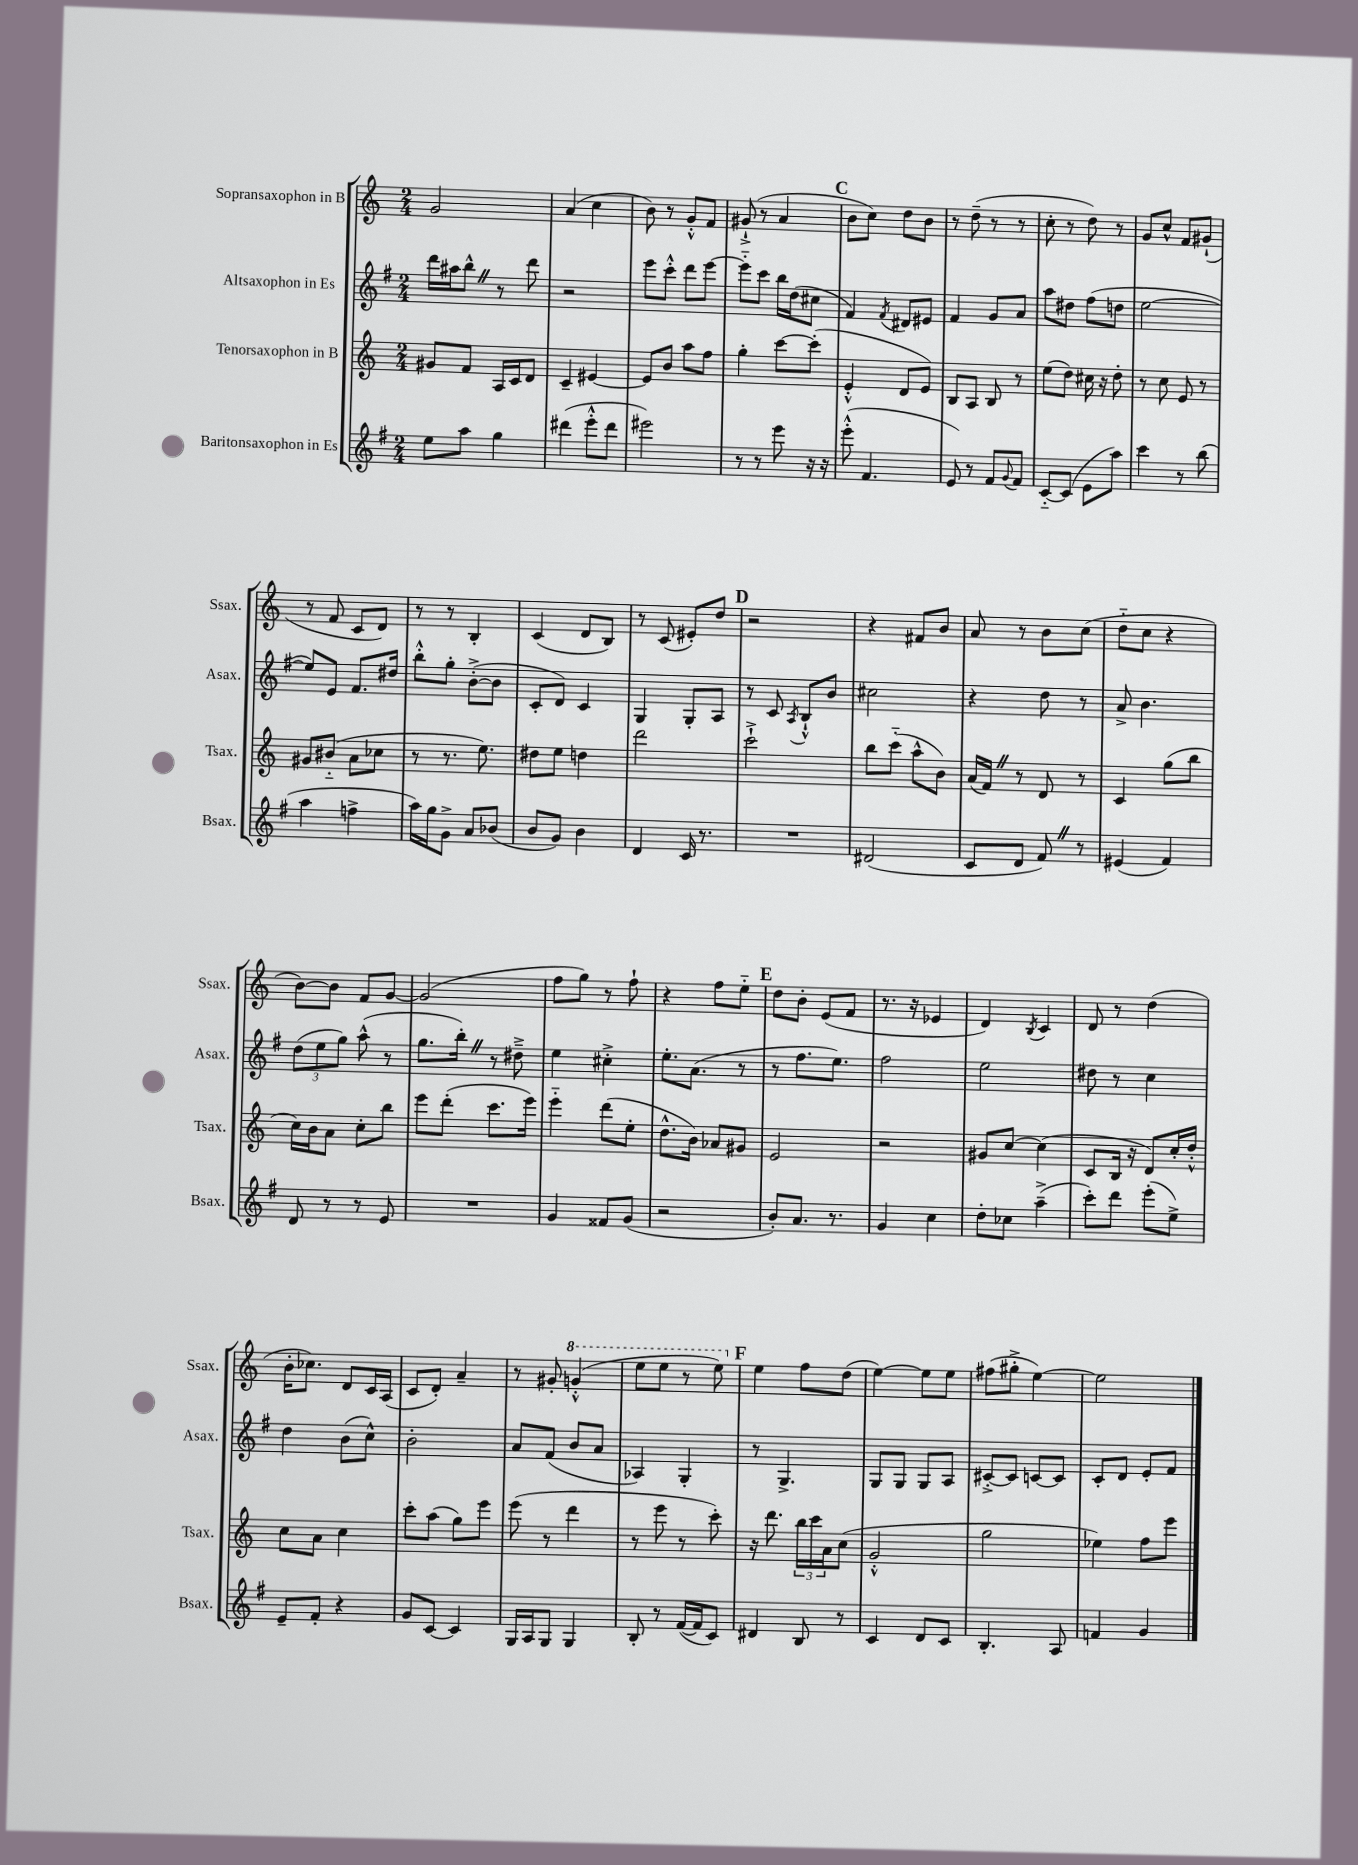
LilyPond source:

<<
\new StaffGroup <<
\new Staff = "s0" \with { instrumentName = "Sopransaxophon in B" shortInstrumentName = "Ssax." } {
    \clef treble \key c \major \numericTimeSignature \time 2/4
    g'2 |
    a'4( c''4 |
    b'8) r8 g'8-.-^ f'8 |
    gis'8-!->( r8 a'4 |
    \mark \markup { \bold "C" } b'8 c''8) d''8 b'8 |
    r8 d''8--( r8 r8 |
    c''8-. r8 d''8) r8 |
    g'8 c''8-^ f'8 gis'8-!( |
    r8 f'8 c'8 d'8) |
    r8 r8 b4-. |
    c'4( d'8 b8) |
    r8 c'8( eis'8-.) d''8 |
    \mark \markup { \bold "D" } r2 |
    r4 fis'8 b'8 |
    a'8 r8 b'8 c''8( |
    d''8-_ c''8 r4 |
    b'8~) b'8 f'8 g'8~ |
    g'2( |
    f''8 g''8) r8 f''8-! |
    r4 f''8 e''8-_ |
    \mark \markup { \bold "E" } d''8 b'8-. e'8( f'8 |
    r8. r16 ees'4 |
    d'4) \acciaccatura { b8 } c'4 |
    d'8 r8 d''4( |
    b'16-. ces''8.) d'8 c'16 a16( |
    c'8 d'8-.) a'4-- |
    r8 gis'8-. \ottava #1 g''!4-.-^( |
    e'''8 e'''8 r8 e'''8) \ottava #0 |
    \mark \markup { \bold "F" } e''4 f''8 d''8( |
    e''4~) e''8 e''8 |
    fis''8( gis''8-.-> e''4~) |
    e''2 \bar "|." |
}
\new Staff = "s1" \with { instrumentName = "Altsaxophon in Es" shortInstrumentName = "Asax." } {
    \clef treble \key g \major \numericTimeSignature \time 2/4
    d'''16 ais''16 b''8-^ \once \override BreathingSign.text = \markup { \musicglyph "scripts.caesura.straight" } \breathe r8 d'''8 |
    r2 |
    e'''8 c'''8-.-^ d'''8 e'''8~ |
    e'''8-_ c'''8 b''16 d''16( cis''8 |
    \mark \markup { \bold "C" } fis'4) \acciaccatura { fis'8 } dis'8 eis'8 |
    fis'4 g'8 a'8 |
    a''8 dis''8 fis''8( d''8 |
    e''2~ |
    e''8) e'8 fis'8. dis''16 |
    b''8-.-^ g''8-. b'8~-.->( b'8 |
    c'8-. d'8) c'4 |
    g4 g8-. a8 |
    \mark \markup { \bold "D" } r8 c'8 \acciaccatura { a8 } b8-!-^ b'8 |
    cis''2 |
    r4 d''8 r8 |
    a'8-> b'4. |
    \tuplet 3/2 { d''8( e''8 g''8) } a''8-^( r8 |
    g''8. b''16-.) \once \override BreathingSign.text = \markup { \musicglyph "scripts.caesura.straight" } \breathe r8 dis''8---> |
    e''4 cis''4-.-> |
    e''8.-. a'8.( r8 |
    \mark \markup { \bold "E" } r8 fis''8. e''8.) |
    fis''2 |
    e''2 |
    dis''8 r8 c''4 |
    d''4 b'8( c''8-^) |
    b'2-. |
    a'8 fis'8( b'8 a'8 |
    aes4) g4-. |
    \mark \markup { \bold "F" } r8 g4.-> |
    g8 g8 g8 a8 |
    cis'8~-.-> cis'8 c'8~ c'8 |
    c'8-. d'8 e'8-. fis'8 \bar "|." |
}
\new Staff = "s2" \with { instrumentName = "Tenorsaxophon in B" shortInstrumentName = "Tsax." } {
    \clef treble \key c \major \numericTimeSignature \time 2/4
    gis'8 f'8 a16 c'16 d'8 |
    c'4-- eis'4~ |
    eis'8 b'8 a''8 f''8 |
    g''4-. c'''8~ c'''8-.( |
    \mark \markup { \bold "C" } e'4-.-^ d'8 e'8) |
    b8 a8 b8 r8 |
    e''8( d''8) cis''16 r16 d''8-. |
    r8 c''8 e'8 r8 |
    gis'8 bis'8-_( a'8 ces''8 |
    r8 r8. e''8.) |
    dis''8 e''8 d''4 |
    d'''2 |
    \mark \markup { \bold "D" } c'''2-!-> |
    b''8 c'''8-_( a''8-^ b'8) |
    a'16( f'16) \once \override BreathingSign.text = \markup { \musicglyph "scripts.caesura.straight" } \breathe r8 d'8 r8 |
    c'4 g''8( b''8 |
    c''16) b'16 a'8 c''8-. b''8 |
    e'''8 d'''8-.( c'''8. e'''16) |
    e'''4-_ d'''8( e''8-. |
    d''8.-^ b'16) aes'8 gis'8 |
    \mark \markup { \bold "E" } e'2 |
    r2 |
    gis'8 c''8~ c''4( |
    c'8 b16 r16 d'8) c''16-. d''16-.-^ |
    c''8 a'8 c''4 |
    c'''8-. a''8( g''8) e'''8 |
    e'''8( r8 d'''4 |
    r8 e'''8 r8 c'''8-.) |
    \mark \markup { \bold "F" } r16 d'''8. \tuplet 3/2 { b''16 c'''16 a'16 } c''8( |
    g'2-.-^ |
    g''2 |
    ees''4) f''8 e'''8 \bar "|." |
}
\new Staff = "s3" \with { instrumentName = "Baritonsaxophon in Es" shortInstrumentName = "Bsax." } {
    \clef treble \key g \major \numericTimeSignature \time 2/4
    e''8 a''8 g''4 |
    dis'''4( e'''8-.-^ dis'''8 |
    eis'''2) |
    r8 r8 e'''8 r16 r16 |
    \mark \markup { \bold "C" } e'''8-.-^( fis'4. |
    e'8) r8 fis'8 \appoggiatura { g'8 } fis'8 |
    c'8~-_ c'8( e'8 a''8) |
    c'''4 r8 b''8( |
    a''4 f''4-> |
    a''16) g''16 g'8-> a'8 bes'8( |
    b'8 g'8) b'4 |
    d'4 c'16 r8. |
    \mark \markup { \bold "D" } R2 |
    dis'2( |
    c'8 d'8 fis'8) \once \override BreathingSign.text = \markup { \musicglyph "scripts.caesura.straight" } \breathe r8 |
    eis'4( fis'4) |
    d'8 r8 r8 e'8 |
    R2 |
    g'4 fisis'8 g'8( |
    r2 |
    \mark \markup { \bold "E" } b'8-.) a'8. r8. |
    g'4 c''4 |
    d''8-. ces''8 a''4--->( |
    c'''8-.) d'''8 e'''8-.( e''8->) |
    e'8-- fis'8-. r4 |
    g'8 c'8~ c'4 |
    g16 a16 g8 g4 |
    b8-. r8 fis'16~( fis'16 c'8) |
    \mark \markup { \bold "F" } dis'4 b8 r8 |
    c'4 d'8 c'8 |
    b4.-. a8 |
    f'4 g'4 \bar "|." |
}
>>
>>
\layout { \context { \Score \remove "Bar_number_engraver" } }
